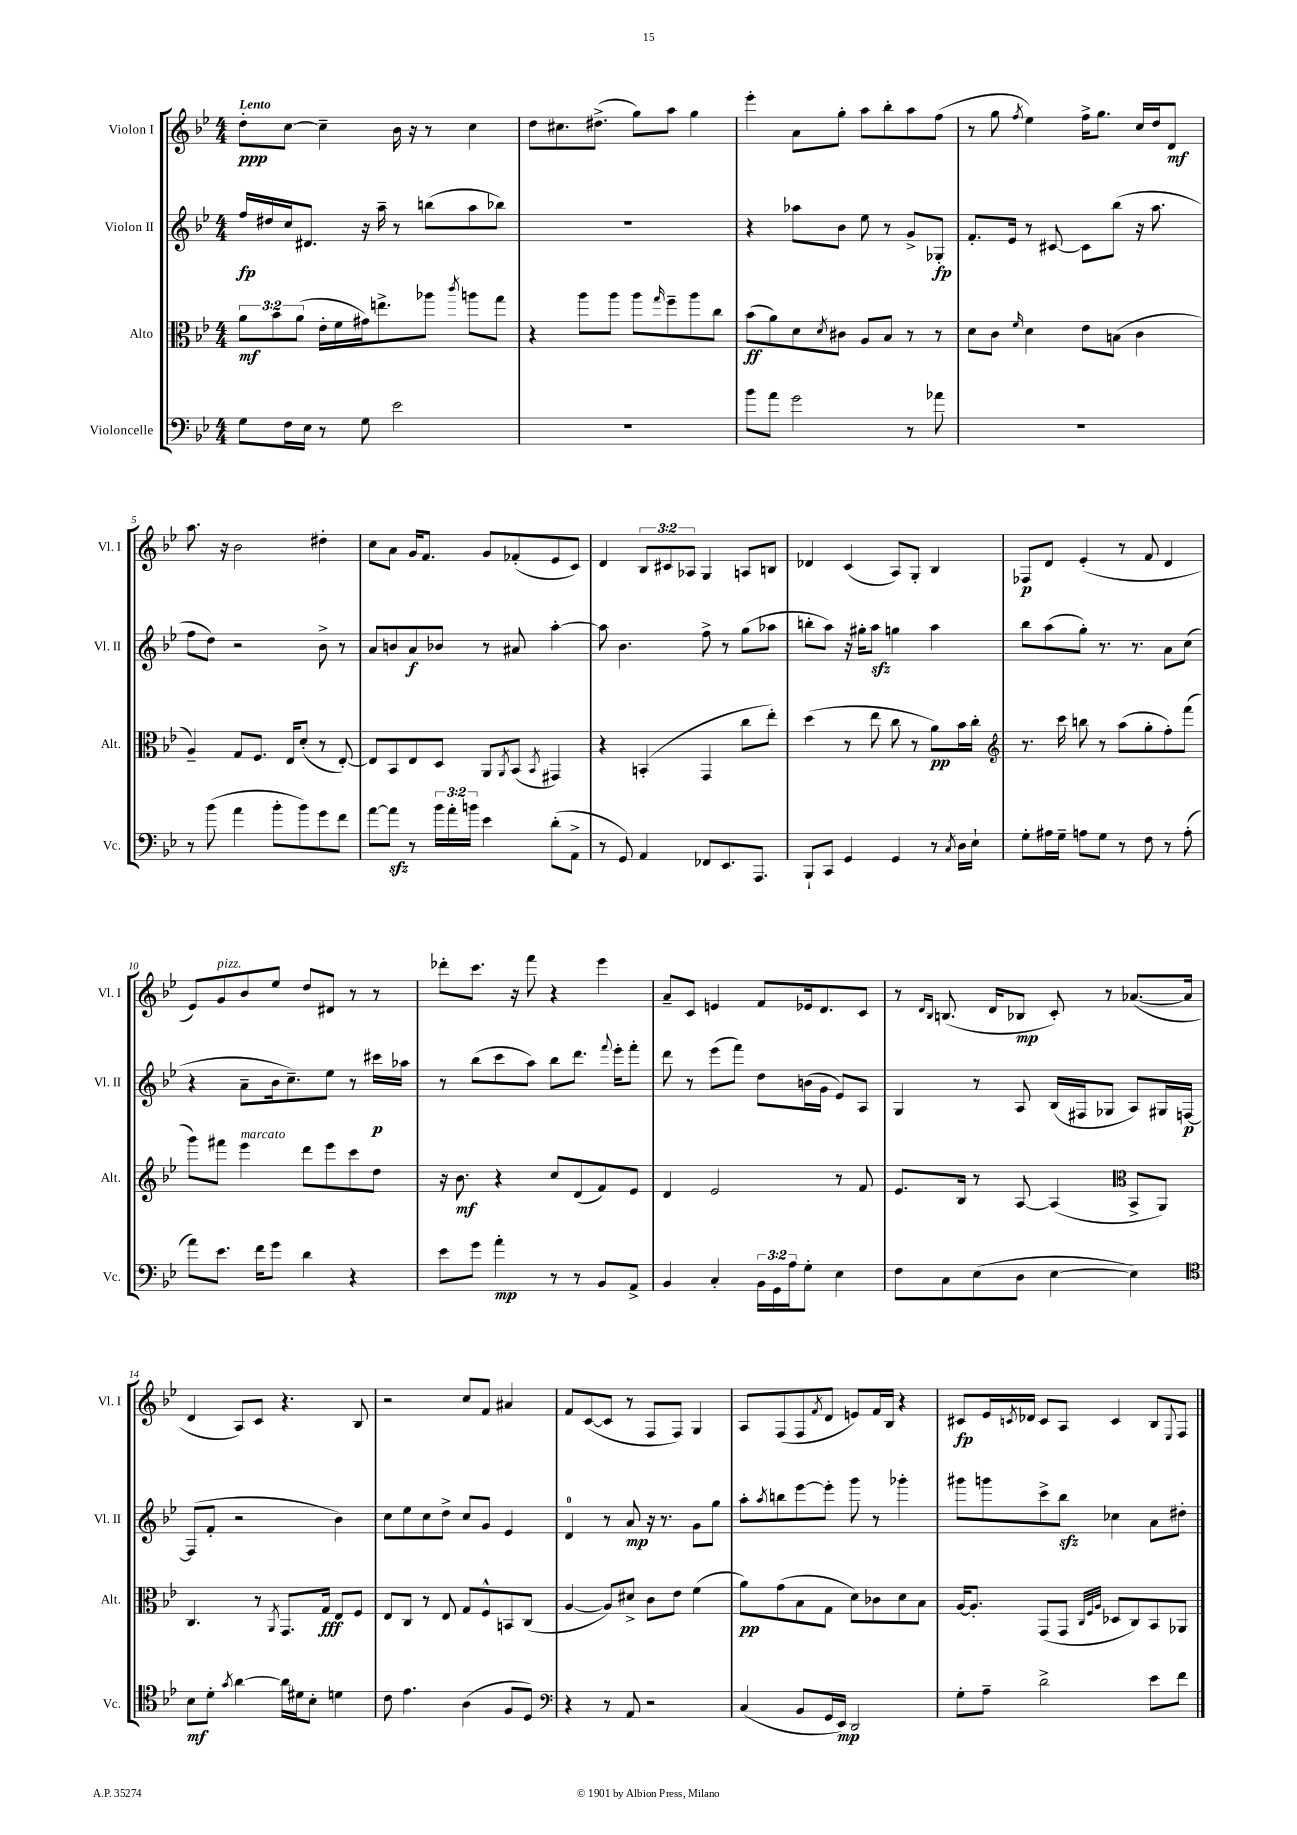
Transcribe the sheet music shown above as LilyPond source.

<<
\new StaffGroup <<
\new Staff = "s0" \with { instrumentName = "Violon I" shortInstrumentName = "Vl. I" } {
    \clef treble \key bes \major \numericTimeSignature \time 4/4 \override Staff.TupletNumber.text = #tuplet-number::calc-fraction-text \tempo "Lento"
    d''8-.\ppp c''8~ c''4-- bes'16 r16 r8 c''4 |
    d''8 cis''8. dis''8.->( g''8) a''8 g''4 |
    ees'''4-. a'8 g''8-. a''8 bes''8-. a''8 f''8( |
    r8 g''8 \acciaccatura { f''8 } ees''4) f''16-> g''8. c''16 d''16 d'8\mf |
    a''8. r16 bes'2 dis''4-. |
    c''8 a'8 g'16 f'8. g'8 fes'8-.( ees'8 c'8) |
    d'4 \tuplet 3/2 { bes8 cis'8 aes8 } g4 a8 b8 |
    des'4 c'4( a8) g8-. bes4 |
    fes8\p d'8 ees'4-.( r8 f'8 d'4 |
    ees'8) g'8^\markup { \italic "pizz." } bes'8 ees''8 d''8 dis'8 r8 r8 |
    des'''8-. c'''8. r16 f'''8 r4 ees'''4 |
    a'8-- c'8 e'4 f'8 ees'16 d'8. c'8 |
    r8 \grace { d'16 bes16 } b8.( d'16 bes8\mp c'8-.) r8 aes'8.~( aes'16 |
    d'4 a8) c'8 r4. bes8 |
    r2 c''8 f'8 ais'4 |
    f'8 c'8~( c'8 r8 f8 f8) g4 |
    a8 f8( f8 \acciaccatura { f'8 } d'8 e'8) f'16 bes16 r4 |
    cis'8\fp ees'16 \acciaccatura { c'8 } des'16 c'8 a8 c'4 bes8 \appoggiatura { ees8 } f8 \bar "|." |
}
\new Staff = "s1" \with { instrumentName = "Violon II" shortInstrumentName = "Vl. II" } {
    \clef treble \key bes \major \numericTimeSignature \time 4/4
    f''16\fp dis''16 c''16 dis'8. r16 a''16-- r8 b''8( a''8 bes''8) |
    R1 |
    r4 aes''8 bes'8 ees''8 r8 g'8-> ges8-.\fp |
    f'8.-. ees'16 r8 cis'8~ cis'8 bes''8( r16 a''8. |
    f''8 d''8) r2 bes'8-> r8 |
    a'8 b'8 a'8\f bes'8 r8 ais'8 a''4~-. |
    a''8 bes'4. f''8-> r8 g''8( aes''8 |
    b''8-. a''8) r16 gis''16-. a''8\sfz g''4 a''4 |
    bes''8 a''8( g''8-.) r8. r8. a'8 c''8( |
    r4 a'8-- bes'16 c''8.--) ees''8 r8 cis'''16\p aes''16 |
    r8 bes''8( c'''8 a''8) bes''8 d'''8. \appoggiatura { f'''8 } ees'''16-. f'''8-. |
    d'''8 r8 ees'''8( f'''8) d''8 b'16( g'16 ees'8) a8 |
    g4 r8 a8 bes16( fis16 ges8 a8) gis16 f16~\p |
    f8( f'8-. r2 bes'4) |
    c''8 ees''8 c''8 d''8-> c''8 g'8 ees'4 |
    d'4-0 r8 a'8\mp r16 r8. g'8 g''8 |
    a''8-. \acciaccatura { a''8 } b''8 ees'''8~ ees'''8-. g'''8 r8 ges'''4-. |
    gis'''8 g'''8 c'''8-> bes''8\sfz ces''4 a'8 dis''8-. \bar "|." |
}
\new Staff = "s2" \with { instrumentName = "Alto" shortInstrumentName = "Alt." } {
    \clef alto \key bes \major \numericTimeSignature \time 4/4 \override Staff.TupletNumber.text = #tuplet-number::calc-fraction-text
    \tuplet 3/2 { a'8\mf bes'8 a'8( } ees'16-. f'16 gis'16) e''8.-> aes''8 \acciaccatura { c'''8 } a''8 g''8 |
    r4 a''8 a''8 a''8 \grace { g''16 } f''8-- a''8 c''8 |
    bes'8\ff( a'8) d'8 \acciaccatura { d'8 } cis'8 a8 bes8 r8 r8 |
    d'8 c'8 \grace { f'16 } d'4 ees'8 b8( c'4 |
    a4--) g8 f8. ees16 d'8-.( r8 ees8~-.) |
    ees8 bes,8 ees8 d8 a,8 \acciaccatura { a,8 } bes,8( \acciaccatura { bes,8 } gis,4) |
    r4 b,4-.( g,4 c''8 ees''8-.) |
    d''4( r8 ees''8 c''8 r8 a'8\pp) bes'16 c''16-. |
    \clef treble r8. c'''16 b''8 r8 a''8( g''8-. f''8-.) f'''8( |
    g'''8) fis'''8 ees'''4^\markup { \italic "marcato" } d'''8 ees'''8 c'''8 d''8 |
    r16 bes'8.\mf r4 c''8 d'8( f'8) ees'8 |
    d'4 ees'2 r8 f'8 |
    ees'8. bes16 r8 a8~ a4( \clef alto bes,8-> a,8) |
    c4. r8 \acciaccatura { a,8 } g,8. g16\fff ees8 f8 |
    ees8 c8 r8 ees8 g8 f8-^ b,8 c8( |
    a4~ a8) dis'8-> c'8 ees'8 f'4( |
    a'8\pp) g'8( bes8 g8 d'8) ces'8 d'8 bes8 |
    a16~ a8.-. g,8( g,8 \grace { c32 f32 a32 } des8 c8) bes,8 aes,8 \bar "|." |
}
\new Staff = "s3" \with { instrumentName = "Violoncelle" shortInstrumentName = "Vc." } {
    \clef bass \key bes \major \numericTimeSignature \time 4/4 \override Staff.TupletNumber.text = #tuplet-number::calc-fraction-text
    g8 f16 ees16 r8 g8 ees'2 |
    R1 |
    bes'8 a'8 g'2 r8 aes'8 |
    R1 |
    r8 bes'8( a'4 bes'8-. bes'8) g'8 f'8 |
    a'8~ a'8\sfz r8 \tuplet 3/2 { bes'16 a'16-. b'16 } ees'4 d'8-.( a,8-> |
    r8 g,8) a,4 fes,8 ees,8. a,,8. |
    bes,,8-! c,8 g,4 g,4 r8 \acciaccatura { c8 } d16 ees16-! |
    g8-. ais16 g16-- a8 g8 r8 f8 r8 a8-.( |
    a'8) ees'8. f'16 g'8 d'4 r4 |
    ees'8 g'8 a'4-.\mp r8 r8 bes,8 a,8-> |
    bes,4 c4-. \tuplet 3/2 { bes,16 g,16 a16 } g8-. ees4 |
    f8 c8 ees8( d8 ees4~ ees4) |
    \clef tenor bes8\mf d'8-. \acciaccatura { g'8 } a'4~ a'16 dis'16 bes8-. d'4 |
    c'8 ees'4. a4( f8 d8) |
    \clef bass r4 r8 a,8 r2 |
    c4( bes,8 g,16 ees,16\mp) d,2 |
    g8-. a8-- d'2-> ees'8 f'8 \bar "|." |
}
>>
>>
